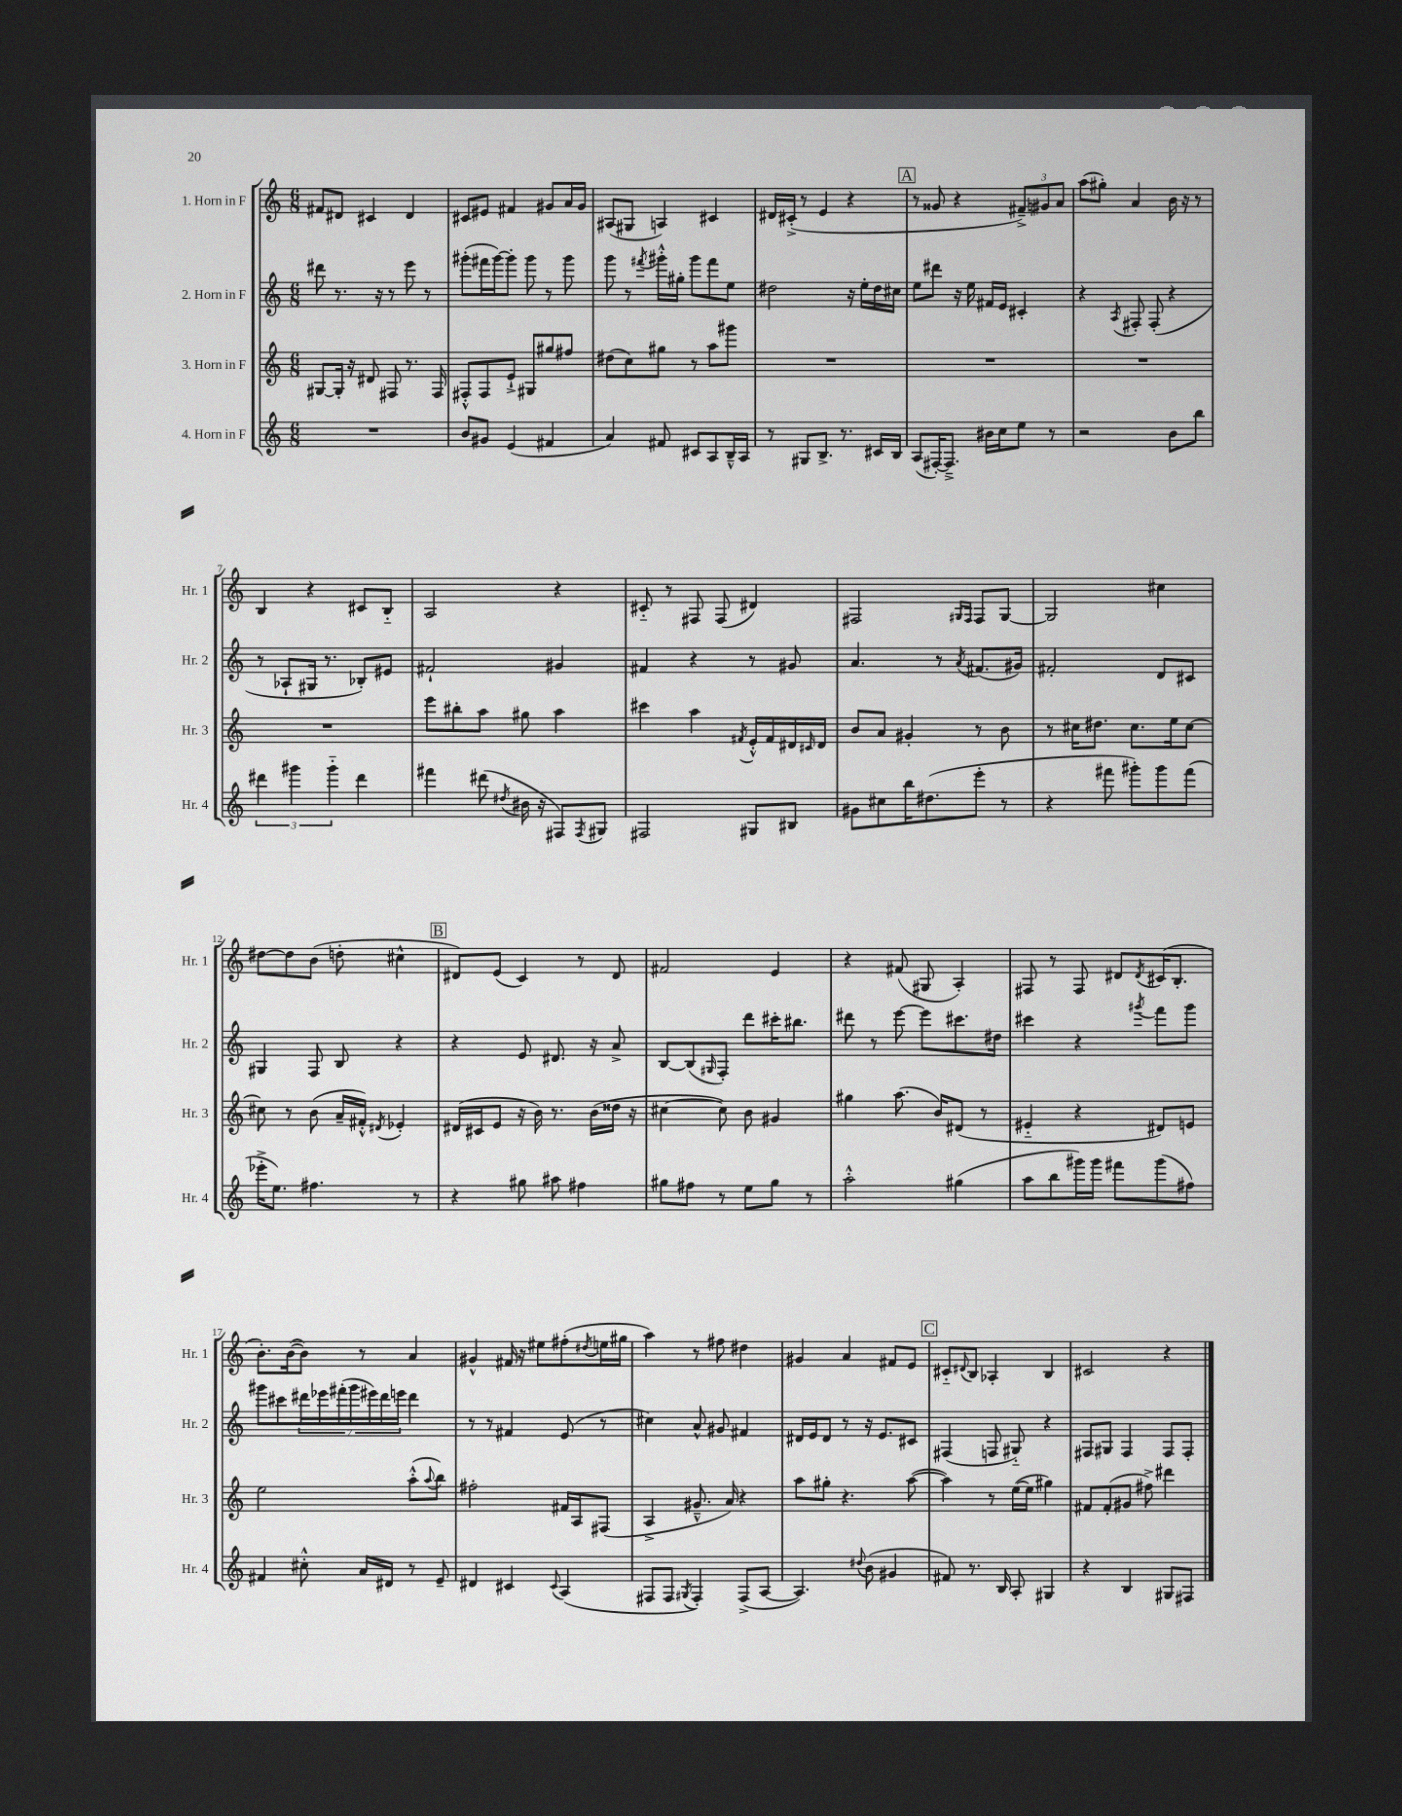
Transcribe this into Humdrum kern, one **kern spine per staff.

**kern	**kern	**kern	**kern
*part4	*part3	*part2	*part1
*staff4	*staff3	*staff2	*staff1
*I"4. Horn in F	*I"3. Horn in F	*I"2. Horn in F	*I"1. Horn in F
*I'Hr. 4	*I'Hr. 3	*I'Hr. 2	*I'Hr. 1
*clefG2	*clefG2	*clefG2	*clefG2
*k[]	*k[]	*k[]	*k[]
*M6/8	*M6/8	*M6/8	*M6/8
=1	=1	=1	=1
2.r	[8G#X/L	8ddd#X\	8f#X/L
.	16G#'/Jk]	8.r	8d#X/J
.	16r	.	.
.	8d#X/	.	4c#X/
.	.	16r	.
.	8F#X/	8r	.
.	8.r	8eee\	4d#/
.	.	8r	.
.	16F#/	.	.
=2	=2	=2	=2
8b/L	8F#X'^^/L	(8ggg#X'\L	8c#X/L
8g#X/J	8F#/	16fff#X\L	8e#X/J
.	.	[16ggg#\J)	.
(4e/	8e`^/J	8ggg#'\J]	4f#X/
.	8G#X/L	8ggg#\	.
4f#X/	8gg#X/	8r	8g#X/L
.	8ff#X/J	8ggg#\	16a/L
.	.	.	16g#/JJ
=3	=3	=3	=3
4a/)	(8dd#X\L	8ggg\	(8A#X/L
.	8cc\)	8r	8G#X/J
.	.	8qfff#X/	.
8f#X/	8gg#X\J	16ggg#X'^^\LL	4An/)
.	.	16gg#X'\JJ	.
8c#X/L	8r	8ggg#\L	.
8A/	8aa\L	8fff#\	4c#X/
16B~^^/L	8ggg#X\J	8ee\J	.
16A/JJ	.	.	.
=4	=4	=4	=4
8r	2.r	2dd#X\	16d#X/LL
.	.	.	(16c#X'^/JJ
8G#X/L	.	.	8r
8.B^/J	.	.	4e/
8.r	.	.	.
.	.	16r	4r
.	.	16ee'\LL	.
16c#X/LL	.	16dd#\	.
16B/JJ	.	16cc#X\JJ	.
!!LO:REH:place=s1:t=A
=5	=5	=5	=5
(8A/L	2.r	8ee\L	8r
[16F#X'/K)	.	8ddd#X\J	8g##X/
8.F#~^/J]	.	.	.
.	.	16r	4r
.	.	16ee\	.
16b#X\LL	.	16f#X/LL	.
16cc\J	.	16e/JJ	.
8ee\J	.	4c#X'/	12f#X~^/L)
.	.	.	12g#X/
8r	.	.	.
.	.	.	12a/J
=6	=6	=6	=6
2r	2.r	4r	(8aa\L
.	.	.	8gg#X'\J)
.	.	8qA/	.
.	.	8F#X'/	4a/
.	.	(8F#'/	.
8b\L	.	4r	16b\
.	.	.	16r
8bb\J	.	.	8r
!!LO:LB:g=z
=7	=7	=7	=7
6ddd#X\	2.r	8r	4B/
.	.	8A-X`/L	.
6ggg#X\	.	.	.
.	.	16G#X/Jk	4r
.	.	8.r	.
6ggg#\	.	.	.
4ddd#\	.	8B-X'/L)	8c#X/L
.	.	8e#X/J	8B/J
=8	=8	=8	=8
4fff#X\	8eee\L	2f#X`/	2A/
.	8bb#X'\	.	.
(8ddd#X\	8aa\J	.	.
8qdd#X/	.	.	.
16b#X\	8gg#X\	.	.
16r	.	.	.
8F#X/L)	4aa\	4g#X/	4r
8qF#/	.	.	.
8G#X/J	.	.	.
=9	=9	=9	=9
2F#X/	4ccc#X\	4f#X/	8c#X/
.	.	.	8r
.	4aa\	4r	8F#X/
.	.	.	(8F#/
.	8qf#X/	.	.
8G#X/L	16e'^^/LL	8r	4d#X/)
.	16f#/	.	.
8B#X/J	16d#X/	8g#X/	.
.	16qqc#X/	.	.
.	16d#/JJ	.	.
=10	=10	=10	=10
8g#X\L	8b/L	4.a/	2F#X/
8cc#X\	8a/J	.	.
16bb\K	4g#X'/	.	.
(8.dd#X\	.	.	.
.	.	8r	.
.	.	.	16qqG#X/LL
.	.	8qa/	16qqF#/JJ
8eee'\J	8r	(8.f#X/L	8F#/L
8r	8b\	.	[8G#/J
.	.	16g#X/Jk)	.
=11	=11	=11	=11
4r	8r	2f#X'/	2G#/]
.	16cc#X\KL	.	.
.	8.dd#X\J	.	.
8fff#X\	.	.	.
8ggg#X'\L)	8.cc#\L	.	.
8ggg#\	.	8d/L	4cc#X\
.	16ee\k	.	.
(8fff#\J	[8cc#\J	8c#X/J	.
!!LO:LB:g=z
=12	=12	=12	=12
16eee-X'^\KL	8cc#X\]	4G#X/	[8dd#X\L
8.ee\J)	.	.	.
.	8r	.	8dd#\]
4.ff#X\	(8b\	8F/	(8b\J
.	16a~/LL	8B/	8ddn'\
.	16f#X'^^/JJ)	.	.
.	8qd#X/	.	.
.	4e-X'/	4r	4cc#X^^\
8r	.	.	.
!!LO:REH:place=s1:t=B
=13	=13	=13	=13
4r	(16d#X/LL	4r	8d#X/L)
.	16c#X/J	.	.
.	8e/J	.	(8e/J
8gg#X\	16r	8e/	4c/)
.	16b\)	.	.
8aa#X\	8.r	8.d#X/	.
4ff#X\	.	.	8r
.	(16b\LL	16r	.
.	16dd##X\JJ	8a^/	8d#/
.	16r	.	.
=14	=14	=14	=14
8gg#X\L	[4cc#X\	[8B/L	2f#X/
8ff#X\J	.	(8B/]	.
.	.	16qqG#X/	.
8r	8cc#\])	8F'/J)	.
8ee\L	8b\	8ddd\L	.
8gg#\J	4g#X/	16ccc#X'\K	4e/
.	.	8.bb#X\J	.
8r	.	.	.
=15	=15	=15	=15
2aa'^^\	4gg#X\	8ddd#X\	4r
.	.	8r	.
.	(8.aa\	[8eee\	(8f#X/
.	.	8eee\L]	8G#X/
.	16b/KL)	.	.
(4gg#X\	(8d#X/J	8.ccc#X\	4A'/)
.	8r	.	.
.	.	16dd#X\Jk	.
=16	=16	=16	=16
8aa\L	4e#X/	4ccc#X\	8F#X/
8bb\	.	.	8r
16ggg#X\L)	4r	4r	8F#/
16ggg#\JJ	.	.	.
8fff#X\L	.	.	8d#X/L
.	.	8qggg#X/	8qd#/
(8ggg#\	8d#X/L)	8fff\L	(16c#X/K
.	.	.	8.B'/J
8ff#X\J)	8en/J	8ggg#\J	.
!!LO:LB:g=z
=17	=17	=17	=17
4f#X/	2ee\	8ggg#X\L	8.b'\L)
.	.	8ccc#X\	.
.	.	.	([16b\k
8cc#X'^^\	.	28ddd#X\L	8b\J])
.	.	28eee-X\	.
.	.	(28fff#X'\	.
.	.	28ggg#\	.
16a/LL	.	.	8r
.	.	28eee#X\)	.
.	.	28ddd#\	.
16d#X/JJ	.	.	.
.	.	28eeen\JJ	.
8r	(8aa'^^\L	4ddd#\	4a/
.	8qqaa/	.	.
8e~/	8bb\J)	.	.
=18	=18	=18	=18
4d#X/	2ff#X'\	8r	4g#X^^/
.	.	8r	.
4c#X/	.	4f#X/	16f#X/
.	.	.	16r
.	.	.	8ee#X\L
8qqc#/	.	.	.
(4A/	16f#X/LL	(8e/	(8ff#X'\
.	16A/J	.	.
.	.	.	8qdd#X/
.	(8F#X/J	8r	16een\L
.	.	.	16gg#X\JJ
=19	=19	=19	=19
8F#X/L	4A^/	4cc#X\)	4aa\)
8F#/J	.	.	.
8qG#X/	.	.	.
4F#'/)	8.g#X~^^/	8a^^/	8r
.	.	8g#X/	8ff#X\
.	16a/)	.	.
(8F#^/L	4r	4f#X/	4dd#X\
[8A/J	.	.	.
=20	=20	=20	=20
4.A/])	8aa\L	16d#X/LL	4g#X/
.	.	16e/J	.
.	8gg#X'\J	8d#/J	.
.	4.r	8r	4a/
8qqdd#X/	.	.	.
(8b\	.	16r	.
.	.	8.e/L	.
4g#X/	.	.	8f#X/L
.	([8aa\	8c#X/J	8e/J
!!LO:REH:place=s1:t=C
=21	=21	=21	=21
8f#X/)	4aa\])	(4F#X/	8c#X/L
.	.	.	8qqd#X/
8.r	.	.	8B/J
.	8r	8Fn/	4A-X'/
16B/	.	.	.
8A'/	([16ee\LL	8G#X/)	.
.	16ee\JJ]	.	.
4G#X/	4gg#X\)	4r	4B/
=22	=22	=22	=22
4r	8f#X/L	8F#X/L	2c#X/
.	(8f#'/	8G#X/J	.
4B/	8g#X/J	4F#/	.
.	8ff#X^\)	.	.
8G#X/L	4ddd#X\	8F#/L	4r
8F#X/J	.	8F#'/J	.
==	==	==	==
*-	*-	*-	*-
